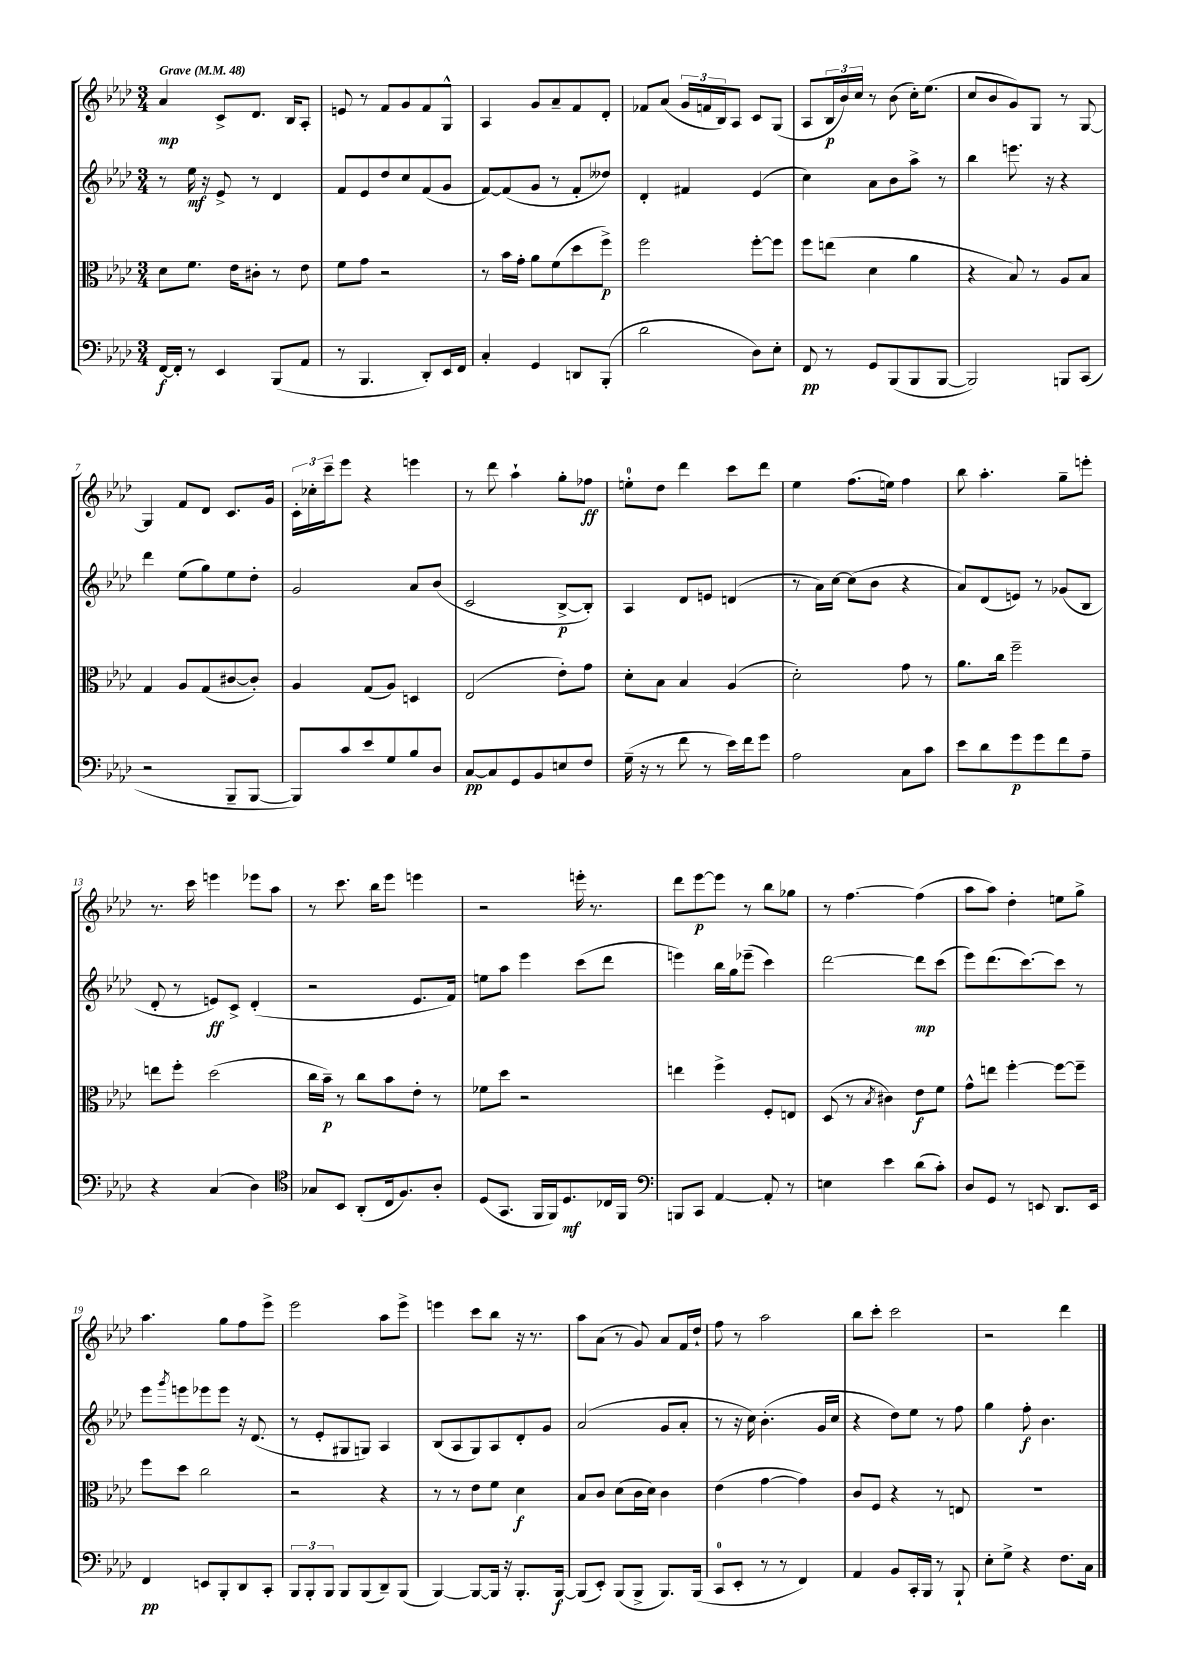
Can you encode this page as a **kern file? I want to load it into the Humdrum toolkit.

**kern	**kern	**kern	**kern
*staff4	*staff3	*staff2	*staff1
*clefF4	*clefC3	*clefG2	*clefG2
*k[b-e-a-d-]	*k[b-e-a-d-]	*k[b-e-a-d-]	*k[b-e-a-d-]
*M3/4	*M3/4	*M3/4	*M3/4
*MM48	*MM48	*MM48	*MM48
[16FF/LL	8d-\L	8r	4a-/
16FF'/]JJ	.	.	.
8r	8.f\J	16ee-\	.
.	.	16r	.
4EE-/	.	8e-^/	8c^/L
.	16e-\LK	.	.
.	8c#'\J	8r	8.d-/J
(8BBB-/L	8r	4d-/	.
.	.	.	16B-/LK
8AA-/J	8e-\	.	8A-'/J
=	=	=	=
8r	8f\L	8f/L	8e/
4.BBB-/	8g\J	8e-/	8r
.	2r	8dd-/	8f/L
.	.	8cc/	8g/
8DD-'/L)	.	(8f/	8f/
16EE-/L	.	8g/J	8G^^/J
16FF/JJ	.	.	.
=	=	=	=
4C'/	8r	[8f/L)	4A-/
.	16b-\LL	(8f/]	.
.	16g'\JJ	.	.
4GG/	8a-\L	8g/J	8g/L
.	(8f\	8r	8a-~/
8DD/L	8dd-\	8f'/L	8f/
(8BBB-'/J	8ff^\J)	8dd--/J)	8d-'/J
=	=	=	=
2d-\	2ff\	4d-'/	8f-/L
.	.	.	(8a-/J
.	.	4f#/	24g/LL
.	.	.	24f/
.	.	.	24B-/J)
.	.	.	8A-/J
8D-\L)	[8ff'\L	(4e-/	8c/L
8E-'\J	8ff\]J	.	(8G/J
=	=	=	=
8FF/	8ff\L	4cc\)	8A-/L
8r	(8ee\J	.	24B-/L
.	.	.	24b-/)
.	.	.	24cc/JJ
8GG/L	4d-\	8a-\L	8r
(8BBB-/	.	8b-\	(8b-\
8BBB-/	4a-\	8aa-^\J	16cc'\LK)
.	.	.	(8.ee-\J
[8BBB-/J	.	8r	.
=	=	=	=
2BBB-/])	4r	4bb-\	8cc/L
.	.	.	8b-/
.	8B-/)	8.eee\	8g/)
.	8r	.	8G/J
.	.	16r	.
8BBB/L	8A-/L	4r	8r
(8CC/J	8B-/J	.	[8G/
=	=	=	=
2r	4G/	4ddd-\	4G/]
.	8A-/L	(8ee-\L	8f/L
.	(8G/	8gg\)	8d-/J
8BBB-~/L	[8c#/	8ee-\	8.c/L
[8BBB-/J	8c#'/]J)	8dd-'\J	.
.	.	.	16g/Jk
=	=	=	=
8BBB-/]L)	4A-/	2g/	24c'\LL
.	.	.	24cc-'\
.	.	.	24ccc~\J
8c/	.	.	8eee-\J
8e-/	(8G/L	.	4r
8G/	8A-/J)	.	.
8B-/	4D/	8a-/L	4eee\
8D-/J	.	(8b-/J	.
=	=	=	=
[8C/L	(2E-/	2c/	8r
8C/]	.	.	8ddd-\
8GG/	.	.	4aa-`\
8BB-/	.	.	.
8E/	8e-'\L)	[8B-^/L	8gg'\L
8F/J	8g\J	8B-'/]J)	8ff-\J
=	=	=	=
(16G~\	8d-'\L	4A-/	8ee'\L
16r	.	.	.
8r	8B-\J	.	8dd-\J
8f\	4B-/	8d-/L	4ddd-\
8r	.	8e/J	.
16e-\LL)	(4A-/	(4d/	8ccc\L
16f\J	.	.	.
8g\J	.	.	8ddd-\J
=	=	=	=
2A-\	2d-'\)	8r	4ee-\
.	.	16a-\LL)	.
.	.	[16cc\JJ	.
.	.	(8cc\]L	(8.ff\L
.	.	8b-\J	.
.	.	.	16ee\Jk)
8C\L	8g\	4r	4ff\
8c\J	8r	.	.
=	=	=	=
8e-\L	8.a-\L	8a-/L)	8bb-\
8d-\	.	(8d-/	4.aa-'\
.	16cc\Jk	.	.
8g\	2ff~\	8e/J)	.
8g\	.	8r	.
8f\	.	(8g-/L	8gg~\L
8A-~\J	.	8B-/J	8eee'\J
=	=	=	=
4r	8ee\L	8d-'/	8.r
.	8ff'\J	8r	.
.	.	.	16ccc\
(4C/	(2dd-\	8e/L)	4eee\
.	.	8c^/J	.
4D-\)	.	(4d-'/	8eee-\L
.	.	.	8aa-\J
=	=	=	=
*clefC4	*	*	*
8G-/L	16cc\LL	2r	8r
.	16b-~\JJ)	.	.
8BB-/J	8r	.	8.ccc\
(8AA-'/L	8cc\L	.	.
.	.	.	16bb-\LK
16C/k	8b-\	.	8eee-\J
8.F/)	.	.	.
.	8e-'\J	8.e-/L	4eee\
8A-'/J	8r	.	.
.	.	16f/Jk)	.
=	=	=	=
(8D-/L	8f-\L	8ee\L	2r
8.GG/J	8dd-\J	8aa-\J	.
.	2r	4eee-\	.
16FF/LL	.	.	.
16FF/J)	.	.	.
8.D-/	.	.	.
.	.	(8ccc\L	16eee'\
.	.	.	8.r
16C-/L	.	8ddd-\J	.
16FF/JJ	.	.	.
=	=	=	=
*clefF4	*	*	*
8BBB/L	4ee\	4eee\)	8ddd-\L
8CC/J	.	.	[8eee-\
[4AA-/	4ff^\	16bb-\LL	8eee-\]J
.	.	16gg\J	.
.	.	(8eee-~\J	8r
8AA-'/]	8F'/L	4ccc\)	8bb-\L
8r	8E/J	.	8gg-\J
=	=	=	=
4E\	(8D-/	[2ddd-\	8r
.	8r	.	[4.ff\
.	8qB-/	.	.
4e-\	4c#\)	.	.
(8d-\L	8e-\L	8ddd-\]L	(4ff\]
8c'\J)	8f\J	(8ccc\J	.
=	=	=	=
8D-/L	8g^^\L	8eee-\L)	8aa-\L
8GG/J	8ee\J	(8.ddd-\	8aa-\J)
8r	[4ff'\	.	4dd-'\
.	.	[8.ccc\)	.
8EE/	.	.	.
8.DD-/L	8ff\_L	8ccc\]J	8ee\L
.	8ff~\]J	8r	8gg^\J
16EE/Jk	.	.	.
=	=	=	=
4FF/	8ff\L	8eee-\L	4.aa-\
.	.	8qggg/	.
.	8dd-\J	8eee\	.
8EE/L	2cc\	8eee-\	.
8BBB-'/	.	8eee-\J	8gg\L
8DD-/	.	16r	8ff\
.	.	(8.d-/	.
8CC'/J	.	.	8eee-^\J
=	=	=	=
12BBB-/L	2r	8r	2eee-\
12BBB-'/	.	.	.
.	.	8e-'/L	.
12BBB-/J	.	.	.
8BBB-/L	.	8G#/	.
(8BBB-/	.	8G/J)	.
8DD-~/)	4r	4A-/	8aa-\L
(8BBB-/J	.	.	8eee-^\J
=	=	=	=
[4BBB-/)	8r	(8B-/L	4eee\
.	8r	8A-/	.
8BBB-/_L	8e-\L	8G/)	8ccc\L
16BBB-/]Jk	8f\J	8A-/	8bb-\J
16r	.	.	.
8.BBB-'/L	4d-\	8d-'/	16r
.	.	.	8.r
.	.	8g/J	.
[16BBB-/Jk	.	.	.
=	=	=	=
(8BBB-/]L	8B-/L	(2a-/	8aa-\L
8EE-'/J)	8c/J	.	(8a-\J
(8BBB-/L	(8d-\L	.	8r
8BBB-^/J	16c\L	.	8g/)
.	16d-\JJ)	.	.
8.BBB-/L)	4c\	8g/L	8a-/L
.	.	8a-'/J	16f/L
(16BBB-/Jk	.	.	16dd-`/JJ
=	=	=	=
8CC/L	(4e-\	8r	8ff\
8EE-'/J	.	16r	8r
.	.	16cc\)	.
8r	[4g\	(4.b-'\	2aa-\
8r	.	.	.
4FF/)	4g\])	.	.
.	.	16g/LL	.
.	.	16cc/JJ	.
=	=	=	=
4AA-/	8c/L	4r	8bb-\L
.	8F/J	.	8ccc'\J
8BB-/L	4r	8dd-\L)	2ccc\
16CC'/L	.	8ee-\J	.
16BBB-/JJ	.	.	.
8r	8r	8r	.
8BBB-`/	8E/	8ff\	.
=	=	=	=
8E-'\L	2.r	4gg\	2r
8G^\J	.	.	.
4r	.	8ff'\	.
.	.	4.b-\	.
8.F\L	.	.	4ddd-\
16C\Jk	.	.	.
==	==	==	==
*-	*-	*-	*-
